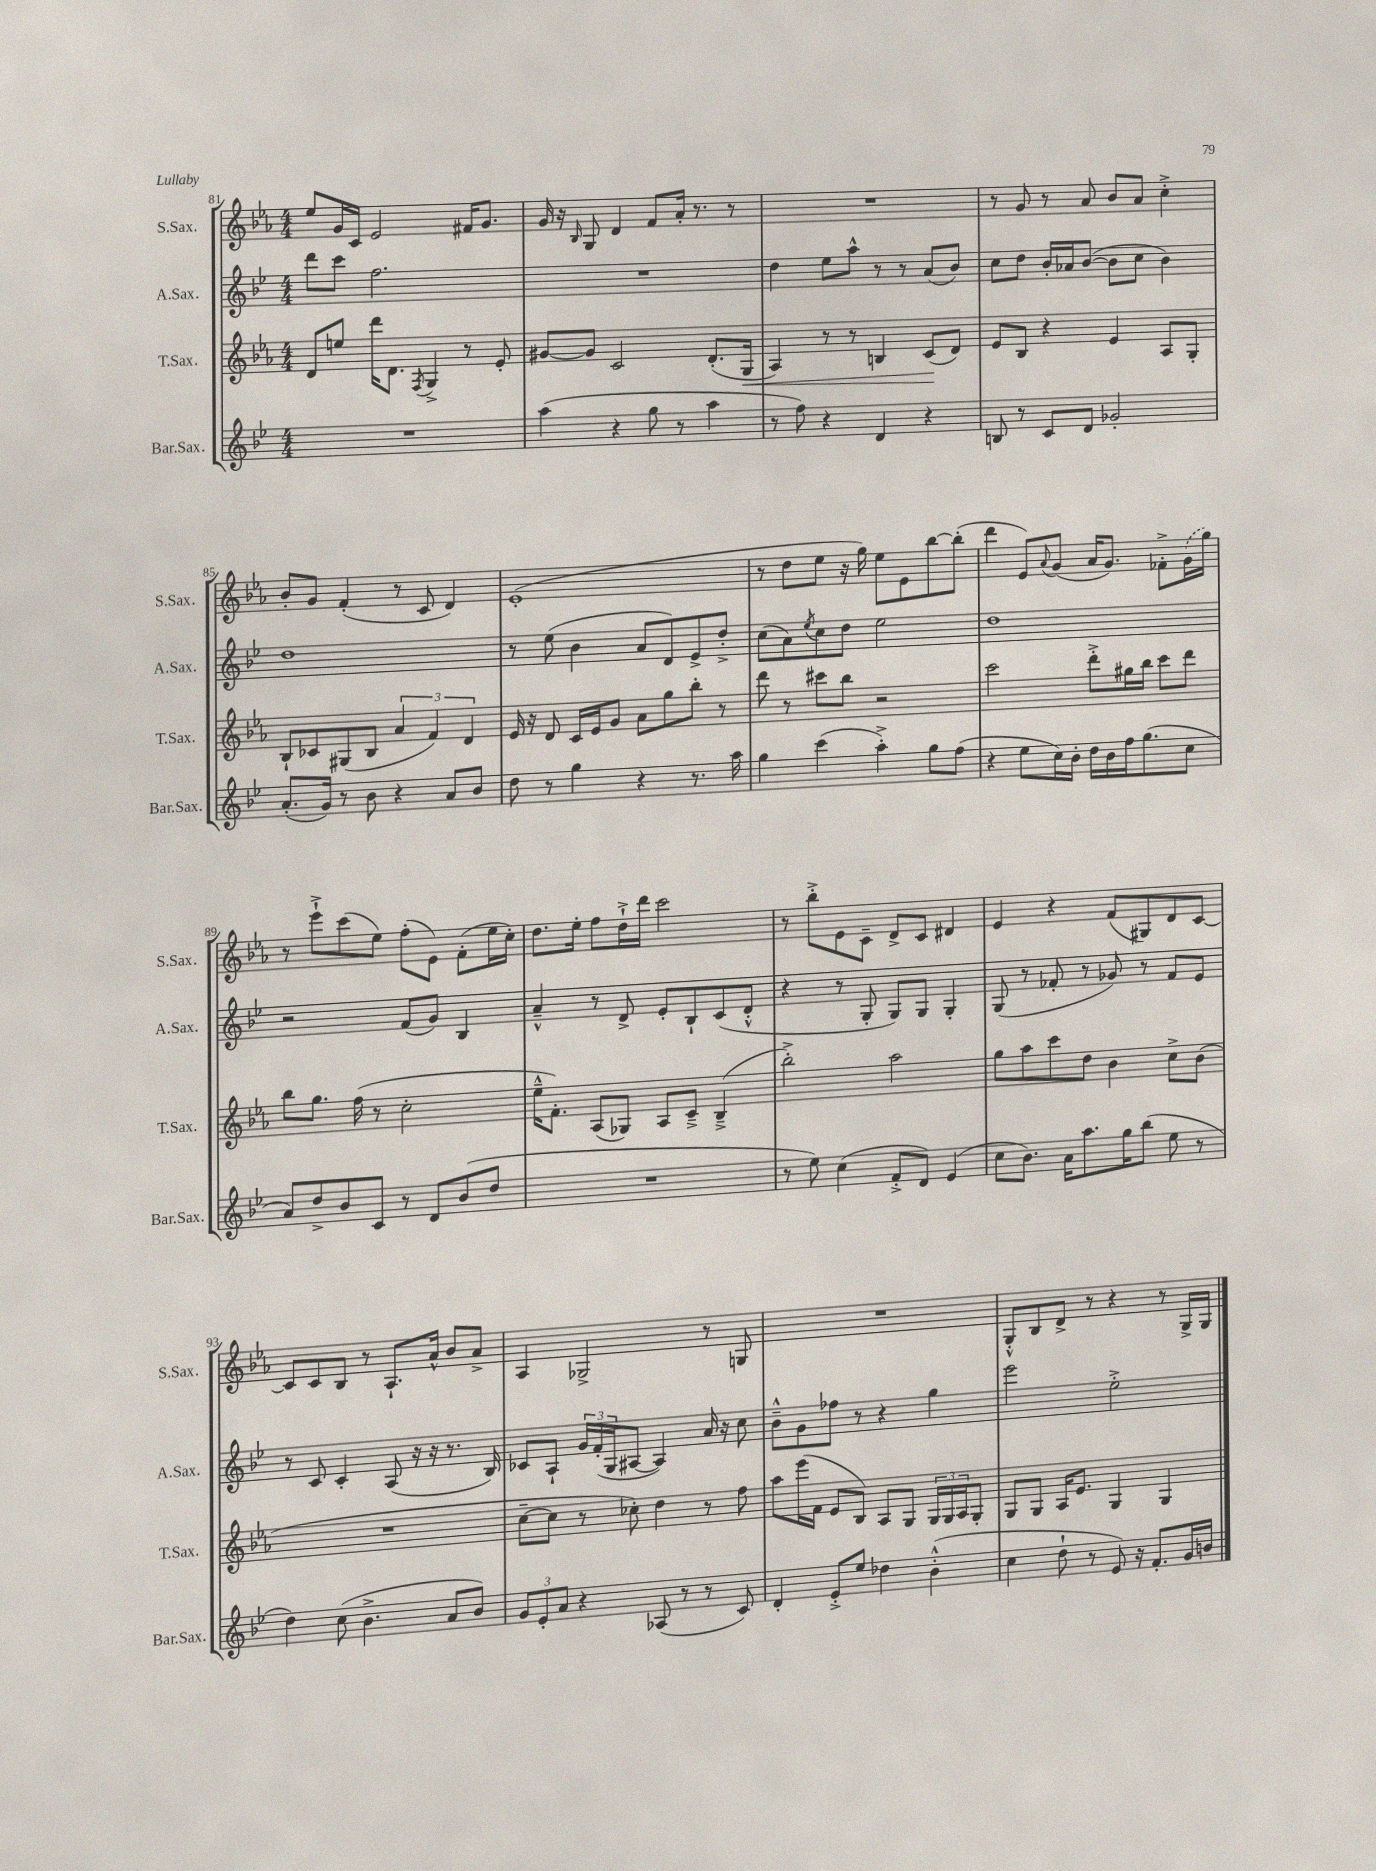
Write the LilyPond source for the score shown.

<<
\new StaffGroup <<
\new Staff = "s0" \with { instrumentName = "S.Sax." shortInstrumentName = "S.Sax." } {
    \clef treble \key ees \major \numericTimeSignature \time 4/4
    ees''8 g'16 c'16 ees'2 fis'16 g'8. |
    g'16 r16 \grace { bes16 } g8 d'4 f'8 aes'16-. r8. r8 |
    R1 |
    r8 g'8 r8 aes'8 bes'8 aes'8 c''4-.-> |
    bes'8-. g'8 f'4-.( r8 c'8 d'4) |
    ees'1-.( |
    r8 d''8 ees''8 r16 g''16) ees''8 ees'8 bes''8~ bes''8-.( |
    d'''4 ees'8) \appoggiatura { aes'8 } g'8( aes'16 g'8.) fes'8-.-> \once \slurDashed g'16( g''16) |
    r8 ees'''8-!-> c'''8( ees''8) f''8-.( ees'8) f'8-.( ees''16 c''16-.) |
    d''8. ees''16-. f''8 d''16-!-> d'''16 c'''2 |
    r8 bes''8-.-> ees'8 c'8-- d'8-> c'8 dis'4 |
    ees'4 r4 f'8( gis8) d'8 c'8~ |
    c'8 c'8 bes8 r8 aes8.-! aes'16-^ bes'8 aes'8-> |
    aes4 ges2-> r8 g8 |
    R1 |
    g8-.-^ bes8 d'8-> r8 r4 r8 g16-> g16 \bar "|." |
}
\new Staff = "s1" \with { instrumentName = "A.Sax." shortInstrumentName = "A.Sax." } {
    \clef treble \key bes \major \numericTimeSignature \time 4/4
    d'''8 c'''8 f''2. |
    R1 |
    d''4 ees''8 a''8-^ r8 r8 a'8( bes'8) |
    c''8 d''8 bes'16-. aes'16 bes'8~( bes'8 c''8 bes'4) |
    d''1 |
    r8 ees''8( bes'4 a'8 d'8) ees'8-> d''8-.-> |
    c''8( a'8) \acciaccatura { ees''8 } c''8 d''8 ees''2 |
    d''1 |
    r2 f'8( g'8) bes4 |
    a'4---^ r8 d'8-> ees'8-. bes8-! c'8( d'8-.-^ |
    r4 r8 g8-. g8) g8 g4-. |
    g8( r8 fes'8-. r8 ges'8) r8 fes'8 ees'8 |
    r8 c'8 c'4-. a8( r16 r16 r8. bes16) |
    ces'8 a8-! \tuplet 3/2 { g'16 f'16-.( g16 } ais8~ ais4) a'16 r16 c''8 |
    bes'8---^ g'8 fes''8 r8 r4 g''4 |
    ees'''2 ees''2-.-> \bar "|." |
}
\new Staff = "s2" \with { instrumentName = "T.Sax." shortInstrumentName = "T.Sax." } {
    \clef treble \key ees \major \numericTimeSignature \time 4/4
    d'8 e''8 d'''16 d'8. \acciaccatura { f8 } g4-> r8 ees'8-. |
    gis'8~ gis'8 c'2 d'8.-.( g16\< |
    aes4) r8 r8 b4 c'8\!( d'8) |
    ees'8 bes8 r4 ees'4 aes8 g8-. |
    bes8-! ces'8 gis8( bes8 \tuplet 3/2 { aes'4 f'4) d'4 } |
    ees'16 r16 d'8 c'16 ees'16 g'8 aes'8 g''8 bes''8-. r8 |
    d'''8 r8 cis'''8 bes''8 r2 |
    c'''2 d'''8-.-> gis''16 bes''16 c'''8 d'''8 |
    bes''8 g''8. f''16( r8 c''2-. |
    ees''16---^ f'8.-.) aes8( ges8) aes8 c'8---> bes4--->( |
    bes''2-.->) aes''2 |
    g''8 aes''8 c'''8 d''8 bes'4 c''8-> bes'8( |
    R1 |
    c''8~-- c''8 r8 ces''8-.) d''4 r8 f''8 |
    aes''8 ees'''16( f'16 ees'8 bes8) aes8 g8 \tuplet 3/2 { g16 g16 aes16 } g8-. |
    g8 g8 aes16 ees'8. g4 g4 \bar "|." |
}
\new Staff = "s3" \with { instrumentName = "Bar.Sax." shortInstrumentName = "Bar.Sax." } {
    \clef treble \key bes \major \numericTimeSignature \time 4/4
    R1 |
    a''4( r4 g''8 r8 a''4 |
    r8 f''8) r4 d'4 r4 |
    b8 r8 c'8 d'8 ges'2-. |
    a'8.-.( g'16) r8 bes'8 r4 a'8 bes'8 |
    d''8 r8 g''4 r4 r8. a''16 |
    g''4 c'''4( a''4-.->) g''8 f''8( |
    r4 ees''8 c''16) bes'16-. d''16 bes'16 f''16 g''8.( c''8 |
    a'8) d''8-> bes'8 c'8 r8 d'8 bes'8( d''8 |
    R1 |
    r8 ees''8) c''4( f'8-.-> d'8) ees'4( |
    c''8 bes'8.) a'16 a''8. g''16 bes''8( ees''8 r8 |
    d''4) c''8( bes'4.-> a'8 bes'8) |
    \tuplet 3/2 { g'8 ees'8-. a'8 } r4 aes8( r8 r8 c'8) |
    d'4-. ees'8-.-> ees''8 des''4 bes'4-.-^( |
    c''4 d''8-! r8 ees'8) r16 f'8.-. g'16 b'16 \bar "|." |
}
>>
>>
\layout { \context { \Score currentBarNumber = #81 } }
